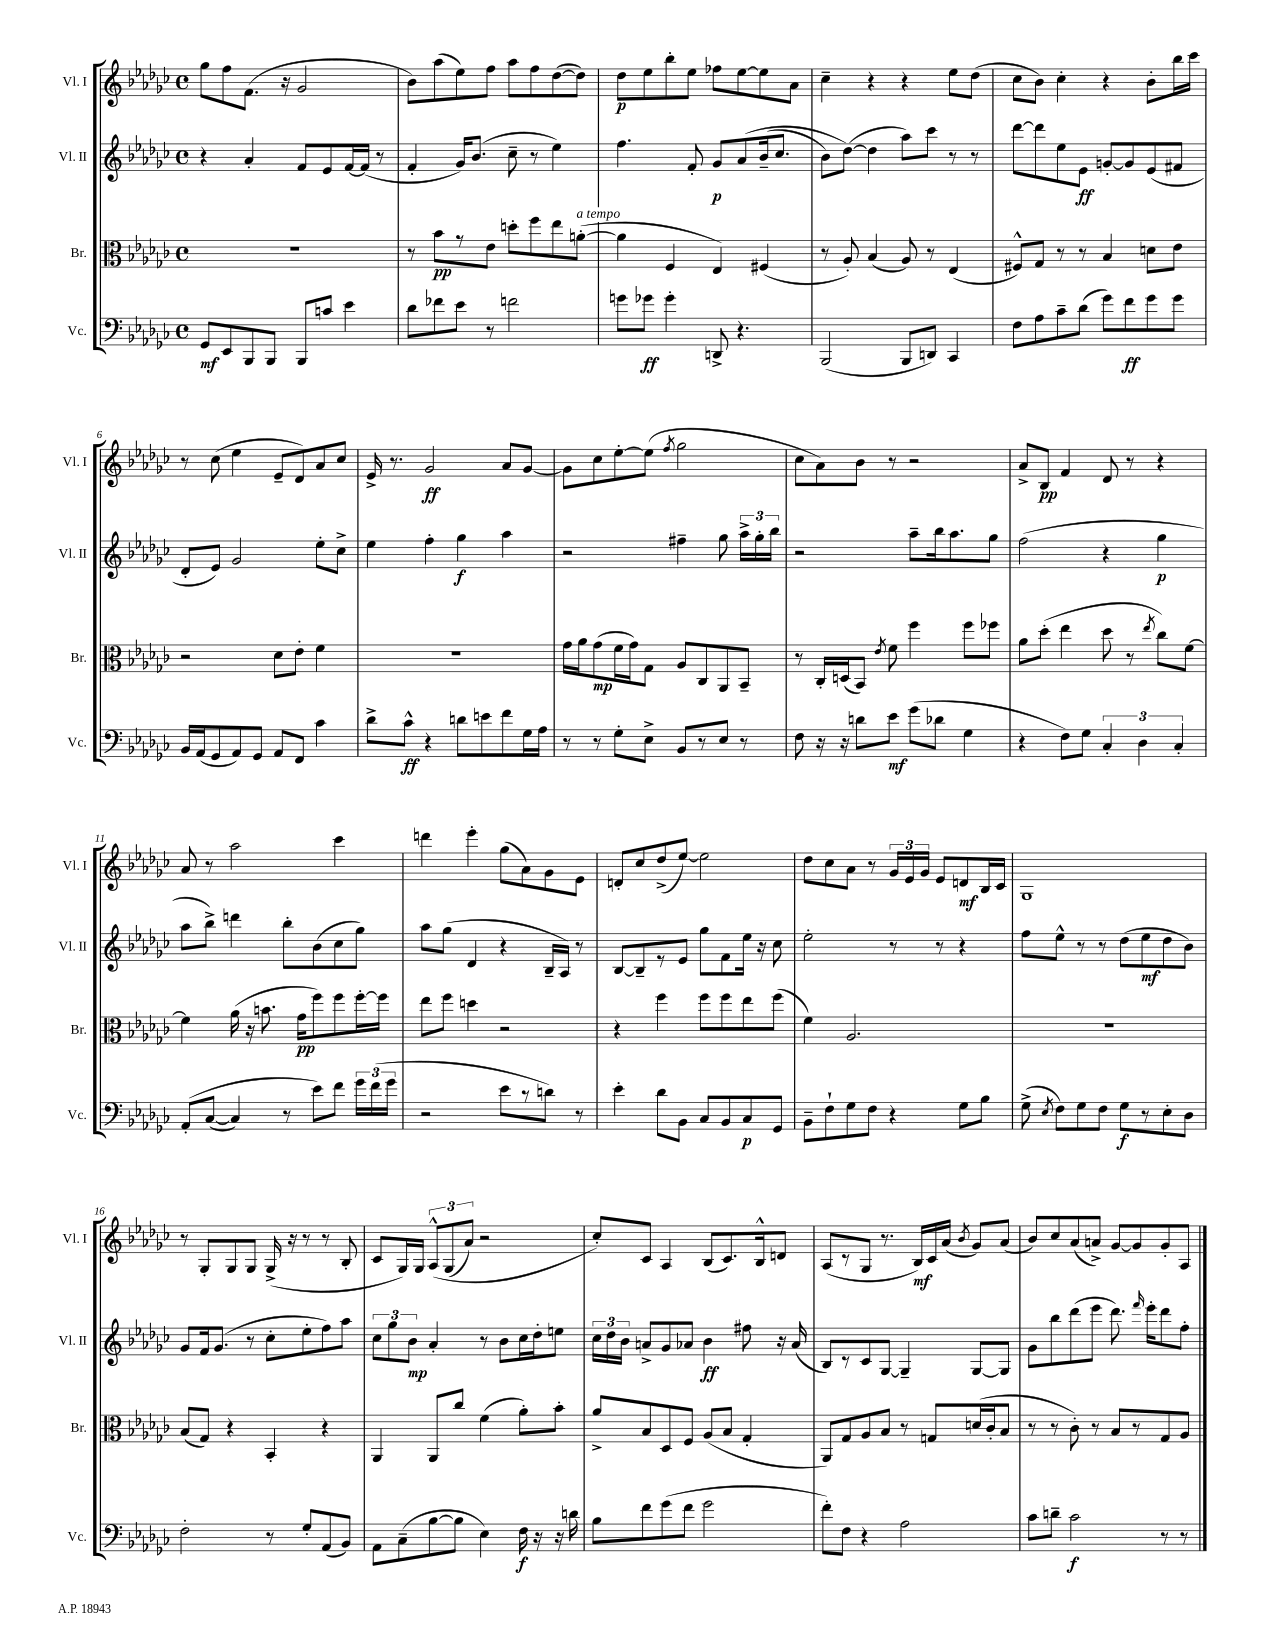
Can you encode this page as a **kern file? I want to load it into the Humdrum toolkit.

**kern	**dynam	**kern	**dynam	**kern	**dynam	**kern	**dynam
*part4	*part4	*part3	*part3	*part2	*part2	*part1	*part1
*staff4	*staff4	*staff3	*staff3	*staff2	*staff2	*staff1	*staff1
*I"Vc.	*	*I"Br.	*	*I"Vl. II	*	*I"Vl. I	*
*I'Vc.	*	*I'Br.	*	*I'Vl. II	*	*I'Vl. I	*
*clefF4	*	*clefC3	*	*clefG2	*	*clefG2	*
*k[b-e-a-d-g-c-]	*	*k[b-e-a-d-g-c-]	*	*k[b-e-a-d-g-c-]	*	*k[b-e-a-d-g-c-]	*
*M4/4	*	*M4/4	*	*M4/4	*	*M4/4	*
*met(c)	*	*met(c)	*	*met(c)	*	*met(c)	*
=1	=1	=1	=1	=1	=1	=1	=1
8GG-/L	mf	1r	.	4r	.	8gg-\L	.
8EE-/	.	.	.	.	.	8ff\	.
8BBB-/	.	.	.	4a-'/	.	(8.f\J	.
8BBB-/J	.	.	.	.	.	.	.
.	.	.	.	.	.	16r	.
8BBB-/L	.	.	.	8f/L	.	2g-/	.
8cn/J	.	.	.	8e-/	.	.	.
4e-\	.	.	.	[16f/L	.	.	.
.	.	.	.	(16f/JJ]	.	.	.
.	.	.	.	8r	.	.	.
=2	=2	=2	=2	=2	=2	=2	=2
8d-\L	.	8r	.	4f'/	.	8b-\L)	.
8f-X\	.	8b-\L	pp	.	.	(8aa-\	.
8e-\J	.	8r	.	16g-/KL)	.	8ee-\)	.
.	.	.	.	(8.b-/J	.	.	.
8r	.	8e-\J	.	.	.	8ff\J	.
2fn\	.	8ddn'\L	.	8cc-~\	.	8aa-\L	.
.	.	8ff\	.	8r	.	8ff\	.
.	.	8ee-\	.	4ee-\)	.	([8dd-\	.
!	!	!LO:TX:a:i:t=a tempo	!	!	!	!	!
.	.	([8an'\J	.	.	.	8dd-\J])	.
=3	=3	=3	=3	=3	=3	=3	=3
8gn\L	.	4a\]	.	4.ff\	.	8dd-\L	p
8g-X\J	ff	.	.	.	.	8ee-\	.
4g-'\	.	4F/	.	.	.	8bb-'\	.
.	.	.	.	8f'/	.	8ee-\J	.
8DDn^/	.	4E-/)	.	8g-/L	p	8ff-X\L	.
4.r	.	.	.	(8a-/	.	[8ee-\	.
.	.	(4F#X/	.	(16b-~/k	.	8ee-\]	.
.	.	.	.	8.cc-/J	.	.	.
.	.	.	.	.	.	8a-\J	.
=4	=4	=4	=4	=4	=4	=4	=4
(2BBB-/	.	8r	.	8b-\L)	.	4cc-~\	.
.	.	8A-'/)	.	([8dd-\J)	.	.	.
.	.	(4B-/	.	4dd-\]	.	4r	.
8BBB-/L	.	8A-/)	.	8aa-\L)	.	4r	.
8DDn/J)	.	8r	.	8ccc-\J	.	.	.
4CC-/	.	(4E-/	.	8r	.	8ee-\L	.
.	.	.	.	8r	.	(8dd-\J	.
=5	=5	=5	=5	=5	=5	=5	=5
8F\L	.	8F#X^^/L)	.	[8ddd-\L	.	8cc-\L	.
8A-\	.	8G-/J	.	8ddd-\]	.	8b-\J)	.
8c-~\	.	8r	.	8ee-\	.	4cc-'\	.
(8d-\J	.	8r	.	8e-\J	ff	.	.
8g-\L)	.	4B-/	.	[8gn'/L	.	4r	.
8f\	ff	.	.	8g/]	.	.	.
8g-\	.	8dn\L	.	(8e-/	.	8b-'\L	.
8g-\J	.	8e-\J	.	8f#X/J	.	16bb-\L	.
.	.	.	.	.	.	16ccc-\JJ	.
!!LO:LB:g=z
=6	=6	=6	=6	=6	=6	=6	=6
16BB-/LL	.	2r	.	8d-'/L	.	8r	.
(16AA-/J	.	.	.	.	.	.	.
8GG-/	.	.	.	8e-/J)	.	(8cc-\	.
8AA-/)	.	.	.	2g-/	.	4ee-\	.
8GG-/J	.	.	.	.	.	.	.
8AA-/L	.	8d-\L	.	.	.	8e-~/L	.
8FF/J	.	8e-'\J	.	.	.	8d-/)	.
4c-\	.	4f\	.	8ee-'\L	.	8a-/	.
.	.	.	.	8cc-^\J	.	8cc-/J	.
=7	=7	=7	=7	=7	=7	=7	=7
8d-^\L	.	1r	.	4ee-\	.	16e-^/	.
.	.	.	.	.	.	8.r	.
8c-^^\J	ff	.	.	.	.	.	.
4r	.	.	.	4ff'\	.	2g-/	ff
8dn\L	.	.	.	4gg-\	f	.	.
8en\	.	.	.	.	.	.	.
8f\	.	.	.	4aa-\	.	8a-/L	.
16G-\L	.	.	.	.	.	[8g-/J	.
16A-\JJ	.	.	.	.	.	.	.
=8	=8	=8	=8	=8	=8	=8	=8
8r	.	16g-\LL	.	2r	.	8g-\L]	.
.	.	16a-\J	.	.	.	.	.
8r	.	(8g-\	mp	.	.	8cc-\	.
8G-'\L	.	16f\L	.	.	.	[8ee-'\	.
.	.	16g-\J)	.	.	.	.	.
8E-^\J	.	8G-\J	.	.	.	(8ee-\J]	.
.	.	.	.	.	.	8qff/	.
8BB-/L	.	8A-/L	.	4ff#X~\	.	2gg-\	.
8r	.	8C-/	.	.	.	.	.
8E-/J	.	8AA-/	.	8gg-\	.	.	.
8r	.	8BB-~/J	.	24aa-^\LL	.	.	.
.	.	.	.	24gg-'\	.	.	.
.	.	.	.	24bb-\JJ	.	.	.
=9	=9	=9	=9	=9	=9	=9	=9
8F\	.	8r	.	2r	.	8cc-\L	.
16r	.	16C-'/LL	.	.	.	8a-\)	.
16r	.	(16Dn/J	.	.	.	.	.
8dn\L	.	8BB-/J)	.	.	.	8b-\J	.
.	.	8qe-/	.	.	.	.	.
8e-\J	mf	8f\	.	.	.	8r	.
(8g-\L	.	4ff\	.	8aa-~\L	.	2r	.
8d-X\J	.	.	.	16bb-\k	.	.	.
.	.	.	.	8.aa-\	.	.	.
4G-\	.	8ff\L	.	.	.	.	.
.	.	8ff-X\J	.	8gg-\J	.	.	.
=10	=10	=10	=10	=10	=10	=10	=10
4r	.	8a-\L	.	(2ff\	.	8a-^/L	.
.	.	(8dd-'\J	.	.	.	8B-/J	pp
8F\L)	.	4ee-\	.	.	.	4f/	.
8G-\J	.	.	.	.	.	.	.
6C-'/	.	8dd-\	.	4r	.	8d-/	.
.	.	8r	.	.	.	8r	.
6D-\	.	.	.	.	.	.	.
.	.	8qee-/	.	.	.	.	.
.	.	8cc-\L)	.	4gg-\	p	4r	.
6C-'/	.	.	.	.	.	.	.
.	.	[8f\J	.	.	.	.	.
!!LO:LB:g=z
=11	=11	=11	=11	=11	=11	=11	=11
(8AA-'/L	.	4f\]	.	8aa-\L	.	8a-/	.
([8C-/J	.	.	.	8bb-^\J)	.	8r	.
4C-/])	.	(16a-\	.	4dddn\	.	2aa-\	.
.	.	16r	.	.	.	.	.
.	.	8.bn\	.	.	.	.	.
8r	.	.	.	8bb-'\L	.	.	.
.	.	16g-\KL	pp	.	.	.	.
8e-\L)	.	8ff\)	.	(8b-\	.	.	.
8f\J	.	8ff\	.	8cc-\	.	4ccc-\	.
24g-\LL	.	[16ff'\L	.	8gg-\J)	.	.	.
(24f\	.	.	.	.	.	.	.
.	.	16ff\JJ]	.	.	.	.	.
24g-\JJ	.	.	.	.	.	.	.
=12	=12	=12	=12	=12	=12	=12	=12
2r	.	8ee-\L	.	8aa-\L	.	4dddn\	.
.	.	8ff\J	.	(8gg-\J	.	.	.
.	.	4ddn\	.	4d-/	.	4eee-'\	.
8e-\L	.	2r	.	4r	.	(8gg-\L	.
8r	.	.	.	.	.	8a-\)	.
8dn\J)	.	.	.	16B-~/LL	.	8g-\	.
.	.	.	.	16A-/JJ)	.	.	.
8r	.	.	.	8r	.	8e-\J	.
=13	=13	=13	=13	=13	=13	=13	=13
4e-'\	.	4r	.	[8B-/L	.	8dn'/L	.
.	.	.	.	8B-~/]	.	8cc-/	.
8d-\L	.	4ff\	.	8r	.	(8dd-^/	.
8BB-\J	.	.	.	8e-/J	.	[8ee-/J)	.
8C-/L	.	8ff\L	.	8gg-\L	.	2ee-\]	.
8BB-/	.	8ff\	.	8f\	.	.	.
8C-/	p	8ee-\	.	16ee-\Jk	.	.	.
.	.	.	.	16r	.	.	.
8GG-/J	.	(8ff\J	.	8cc-\	.	.	.
=14	=14	=14	=14	=14	=14	=14	=14
8BB-~\L	.	4f\)	.	2ee-'\	.	8dd-\L	.
8F`\	.	.	.	.	.	8cc-\	.
8G-\	.	2.A-/	.	.	.	8a-\J	.
8F\J	.	.	.	.	.	8r	.
4r	.	.	.	8r	.	24g-/LL	.
.	.	.	.	.	.	24e-/	.
.	.	.	.	.	.	24g-/JJ	.
.	.	.	.	8r	.	8e-/L	.
8G-\L	.	.	.	4r	.	8dn/	mf
8B-\J	.	.	.	.	.	16B-/L	.
.	.	.	.	.	.	16c-/JJ	.
=15	=15	=15	=15	=15	=15	=15	=15
(8G-^\	.	1r	.	8ff\L	.	1G-	.
8qE-/	.	.	.	.	.	.	.
8F\L)	.	.	.	8ee-^^\J	.	.	.
8G-\	.	.	.	8r	.	.	.
8F\J	.	.	.	8r	.	.	.
8G-\L	f	.	.	(8dd-\L	.	.	.
8r	.	.	.	8ee-\	mf	.	.
8E-'\	.	.	.	8dd-\	.	.	.
8D-\J	.	.	.	8b-\J)	.	.	.
!!LO:LB:g=z
=16	=16	=16	=16	=16	=16	=16	=16
2F'\	.	(8B-/L	.	8g-/L	.	8r	.
.	.	8G-/J)	.	16f/k	.	8G-'/L	.
.	.	.	.	(8.g-/J	.	.	.
.	.	4r	.	.	.	8G-/	.
.	.	.	.	8r	.	8G-/J	.
8r	.	4BB-'/	.	8cc-'\L	.	(16G-^/	.
.	.	.	.	.	.	16r	.
8G-'/L	.	.	.	8ee-'\	.	8r	.
(8AA-/	.	4r	.	8ff\)	.	8r	.
8BB-/J)	.	.	.	8aa-\J	.	8B-'/	.
=17	=17	=17	=17	=17	=17	=17	=17
8AA-\L	.	4AA-/	.	12cc-\L	.	8c-/L	.
.	.	.	.	12gg-\	.	.	.
(8C-~\	.	.	.	.	.	16G-/L)	.
.	.	.	.	12b-\J	mp	.	.
.	.	.	.	.	.	16G-/JJ	.
[8B-\	.	8AA-/L	.	4a-'/	.	(12A-^^/L	.
.	.	.	.	.	.	(12G-/	.
8B-\J]	.	8cc-/J	.	.	.	.	.
.	.	.	.	.	.	12a-/J)	.
4E-\)	.	(4f\	.	8r	.	2r	.
.	.	.	.	8b-\L	.	.	.
16F\	f	8a-'\L)	.	16cc-\L	.	.	.
16r	.	.	.	16dd-'\J	.	.	.
16r	.	8b-'\J	.	8een\J	.	.	.
16dn\	.	.	.	.	.	.	.
=18	=18	=18	=18	=18	=18	=18	=18
8B-\L	.	8a-^/L	.	24cc-\LL	.	8cc-'/L)	.
.	.	.	.	24dd-\	.	.	.
.	.	.	.	24b-\JJ	.	.	.
8f\	.	8B-/	.	8an^/L	.	8c-/J	.
(8g-\	.	8D-/	.	8g-/	.	4A-/	.
8f\J	.	8F/J	.	8a-X/J	.	.	.
2g-\	.	(8A-/L	.	4b-\	ff	(8B-/L	.
.	.	8B-/J	.	.	.	8.c-/)	.
.	.	4G-'/	.	8ff#X\	.	.	.
.	.	.	.	.	.	16B-^^/k	.
.	.	.	.	16r	.	8dn/J	.
.	.	.	.	(16a-/	.	.	.
=19	=19	=19	=19	=19	=19	=19	=19
8f'\L)	.	8AA-/L)	.	8B-/L)	.	(8A-/L	.
8F\J	.	8G-/	.	8r	.	8r	.
4r	.	8A-/	.	8c-/	.	8G-/J	.
.	.	8B-/J	.	[8G-/J	.	8.r	.
2A-\	.	8r	.	4G-~/]	.	.	.
.	.	.	.	.	.	16B-/LL)	mf
.	.	8Gn/L	.	.	.	16c-/	.
.	.	.	.	.	.	(16a-/JJ	.
.	.	.	.	.	.	8qb-/	.
.	.	(16dn/L	.	[8G-/L	.	8g-/L)	.
.	.	16c-'/J	.	.	.	.	.
.	.	8B-/J	.	8G-/J]	.	(8a-/J	.
=20	=20	=20	=20	=20	=20	=20	=20
8c-\L	.	8r	.	8g-\L	.	8b-/L)	.
8dn~\J	.	8r	.	8bb-\	.	8cc-/	.
2c-\	f	8c-'\)	.	(8ddd-\	.	(8a-/	.
.	.	8r	.	8eee-\J	.	8an^/J)	.
.	.	8B-/L	.	8.ddd-\)	.	[8g-/L	.
.	.	8r	.	.	.	8g-/]	.
.	.	.	.	16qqfff/	.	.	.
.	.	.	.	16eee-'\KL	.	.	.
8r	.	8G-/	.	8ddd-\	.	8g-'/	.
8r	.	8A-/J	.	8ff'\J	.	8A-/J	.
==	==	==	==	==	==	==	==
*-	*-	*-	*-	*-	*-	*-	*-
